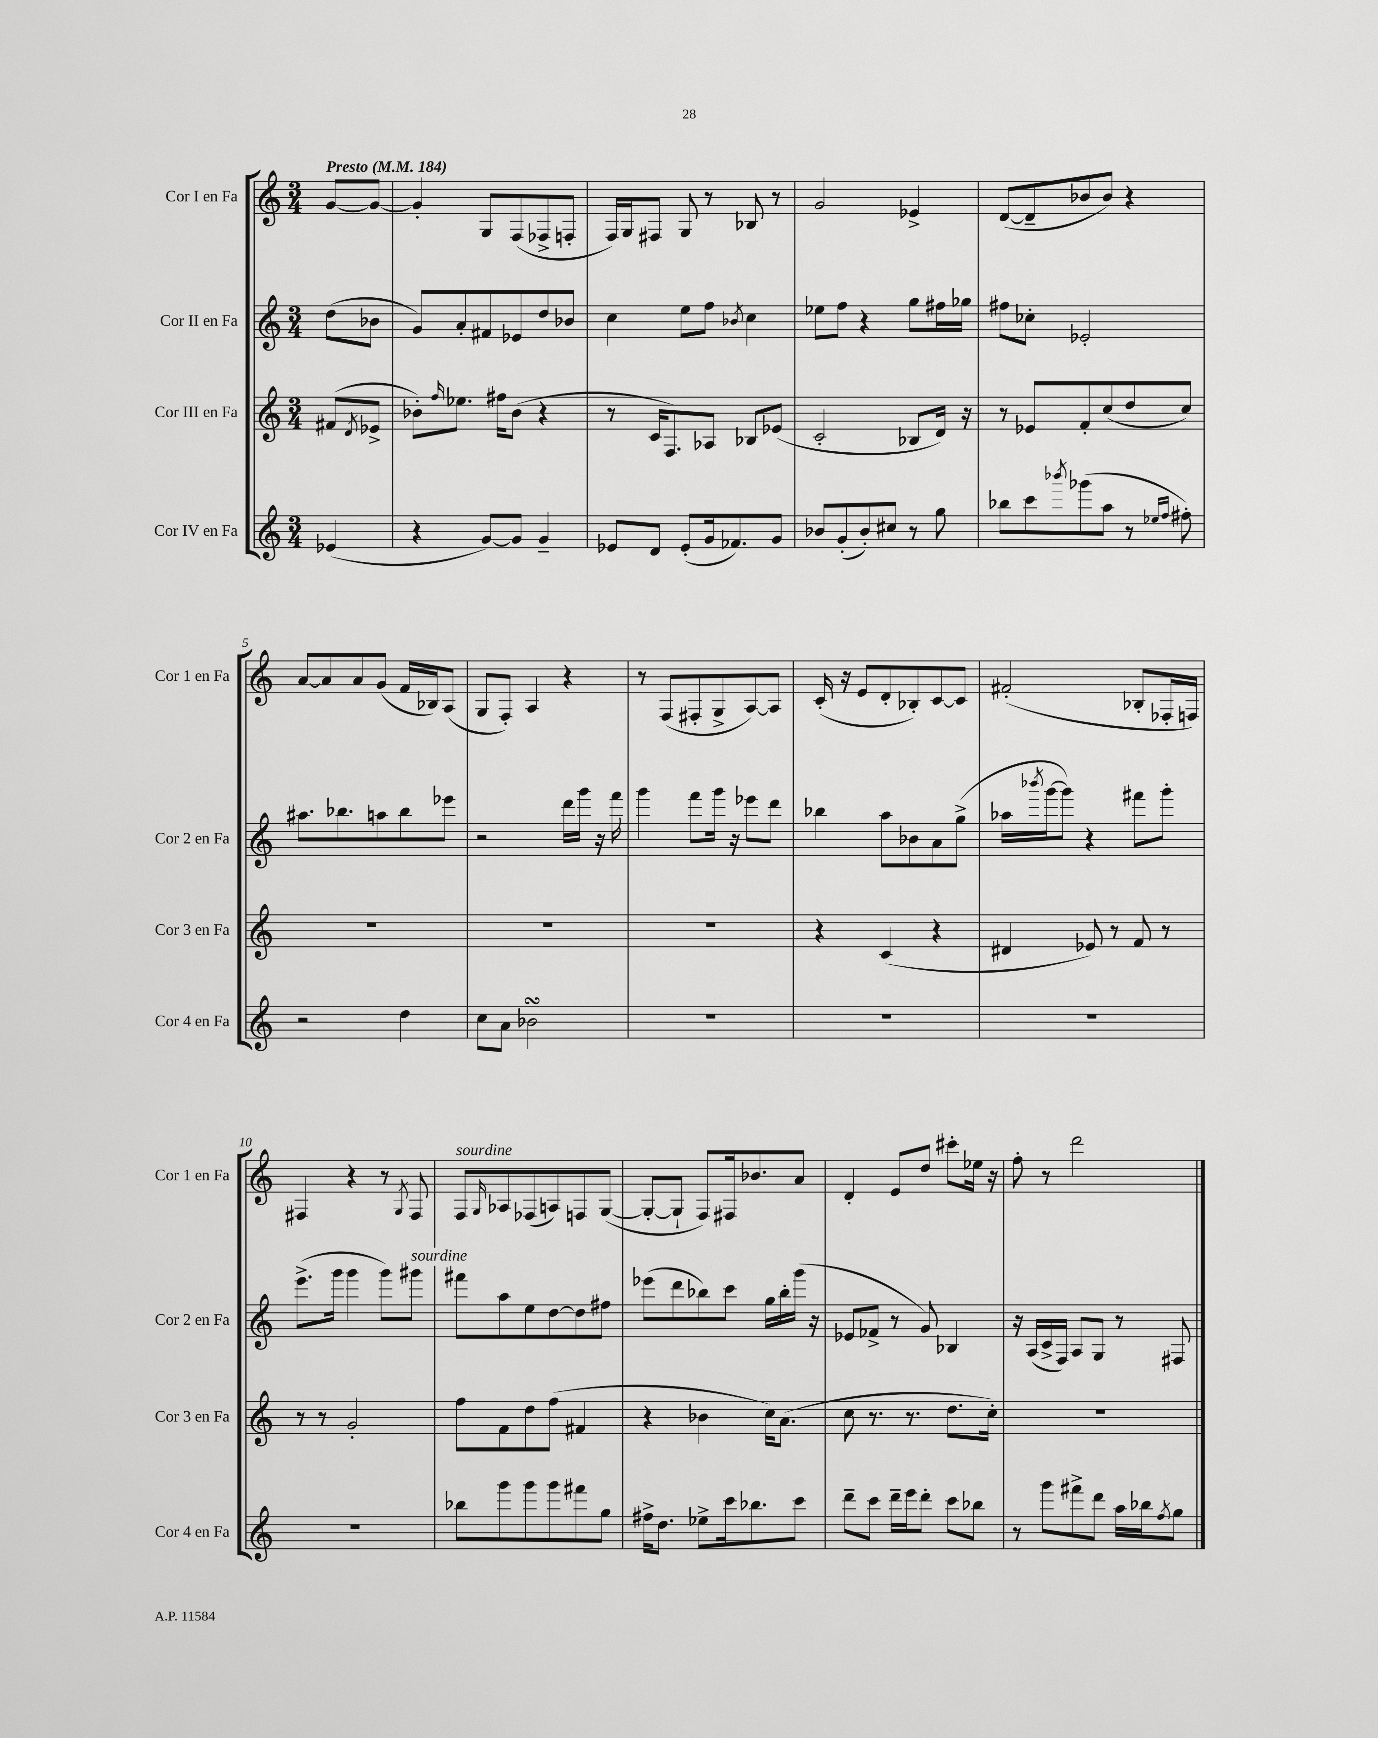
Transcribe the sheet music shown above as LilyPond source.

<<
\new StaffGroup <<
\new Staff = "s0" \with { instrumentName = "Cor I en Fa" shortInstrumentName = "Cor 1 en Fa" } {
    \clef treble \key c \major \numericTimeSignature \time 3/4 \partial 4 \tempo "Presto" 4 = 184
    g'8~ g'8~ |
    g'4-. g8 f8( fes8-> f8-. |
    f16) g16 fis8 g8 r8 bes8 r8 |
    g'2 ees'4-> |
    d'8~( d'8-- bes'8 bes'8) r4 |
    a'8~ a'8 a'8 g'8( f'16 bes16) a8( |
    g8 f8-.) a4 r4 |
    r8 f8( fis8-. g8-> a8~) a8 |
    c'16-.( r16 e'8 d'8-. bes8-.) c'8~ c'8 |
    fis'2-.( bes8-. fes16-. f16) |
    fis4 r4 r8 \acciaccatura { g8 } fis8 |
    f8^\markup { \italic "sourdine" } \grace { g16 } aes8 fes8( a8) f8 g8~( |
    g8~-. g8-! f8) fis16 bes'8. a'8 |
    d'4-. e'8 d''8 cis'''8-. ees''16 r16 |
    f''8-. r8 d'''2 \bar "|." |
}
\new Staff = "s1" \with { instrumentName = "Cor II en Fa" shortInstrumentName = "Cor 2 en Fa" } {
    \clef treble \key c \major \numericTimeSignature \time 3/4 \partial 4
    d''8( bes'8 |
    g'8) a'8-. fis'8 ees'8 d''8 bes'8 |
    c''4 e''8 f''8 \acciaccatura { bes'8 } c''4 |
    ees''8 f''8 r4 g''8 fis''16 ges''16 |
    fis''8 ces''8-. ees'2-. |
    ais''8. bes''8. a''8 bes''8 ees'''8 |
    r2 d'''16 g'''16 r16 f'''16 |
    g'''4 f'''8 g'''16 r16 ees'''8 d'''8 |
    bes''4 a''8 bes'8 a'8 g''8->( |
    aes''16 \acciaccatura { bes'''8 } g'''16~ g'''8) r4 fis'''8 g'''8-. |
    e'''8.->( g'''16 g'''4 g'''8) gis'''8^\markup { \italic "sourdine" } |
    fis'''8 a''8 e''8 d''8~ d''8 fis''8 |
    ees'''8( d'''8 bes''8) c'''8 g''16 bes''16-. g'''16( r16 |
    ees'8 fes'8-> r8 g'8) bes4 |
    r16 a16( c'16-> f16) a8 g8 r8 fis8 \bar "|." |
}
\new Staff = "s2" \with { instrumentName = "Cor III en Fa" shortInstrumentName = "Cor 3 en Fa" } {
    \clef treble \key c \major \numericTimeSignature \time 3/4 \partial 4
    fis'8( \acciaccatura { d'8 } ees'8-> |
    bes'8-.) \grace { f''16 } ees''8. fis''16 bes'8( r4 |
    r8 c'16 f8.) aes8 bes8 ees'8( |
    c'2-. bes8 d'16) r16 |
    r8 ees'8 f'8-. c''8( d''8 c''8) |
    R2. |
    R2. |
    R2. |
    r4 c'4( r4 |
    dis'4 ees'8) r8 f'8 r8 |
    r8 r8 g'2-. |
    f''8 f'8 d''8 f''8( fis'4 |
    r4 bes'4 c''16) a'8.( |
    c''8 r8. r8. d''8. c''16-.) |
    R2. \bar "|." |
}
\new Staff = "s3" \with { instrumentName = "Cor IV en Fa" shortInstrumentName = "Cor 4 en Fa" } {
    \clef treble \key c \major \numericTimeSignature \time 3/4 \partial 4
    ees'4( |
    r4 g'8~) g'8 g'4-- |
    ees'8 d'8 ees'8-.( g'16 fes'8.) g'8 |
    bes'8 g'8-.( bes'8-.) cis''8 r8 g''8 |
    bes''8 c'''8 \acciaccatura { bes'''8 } ges'''8( a''8 r8 \grace { ees''16 f''16 } fis''8-.) |
    r2 d''4 |
    c''8 a'8 bes'2\turn |
    R2. |
    R2. |
    R2. |
    R2. |
    bes''8 g'''8 g'''8 g'''8 fis'''8 g''8 |
    fis''16-> d''8. ees''8-> c'''16 bes''8. c'''8 |
    d'''8-- c'''8 d'''16-- e'''16 d'''8-. c'''8 bes''8 |
    r8 g'''8 fis'''8-> d'''8 a''16 bes''16 \acciaccatura { f''8 } g''8 \bar "|." |
}
>>
>>
